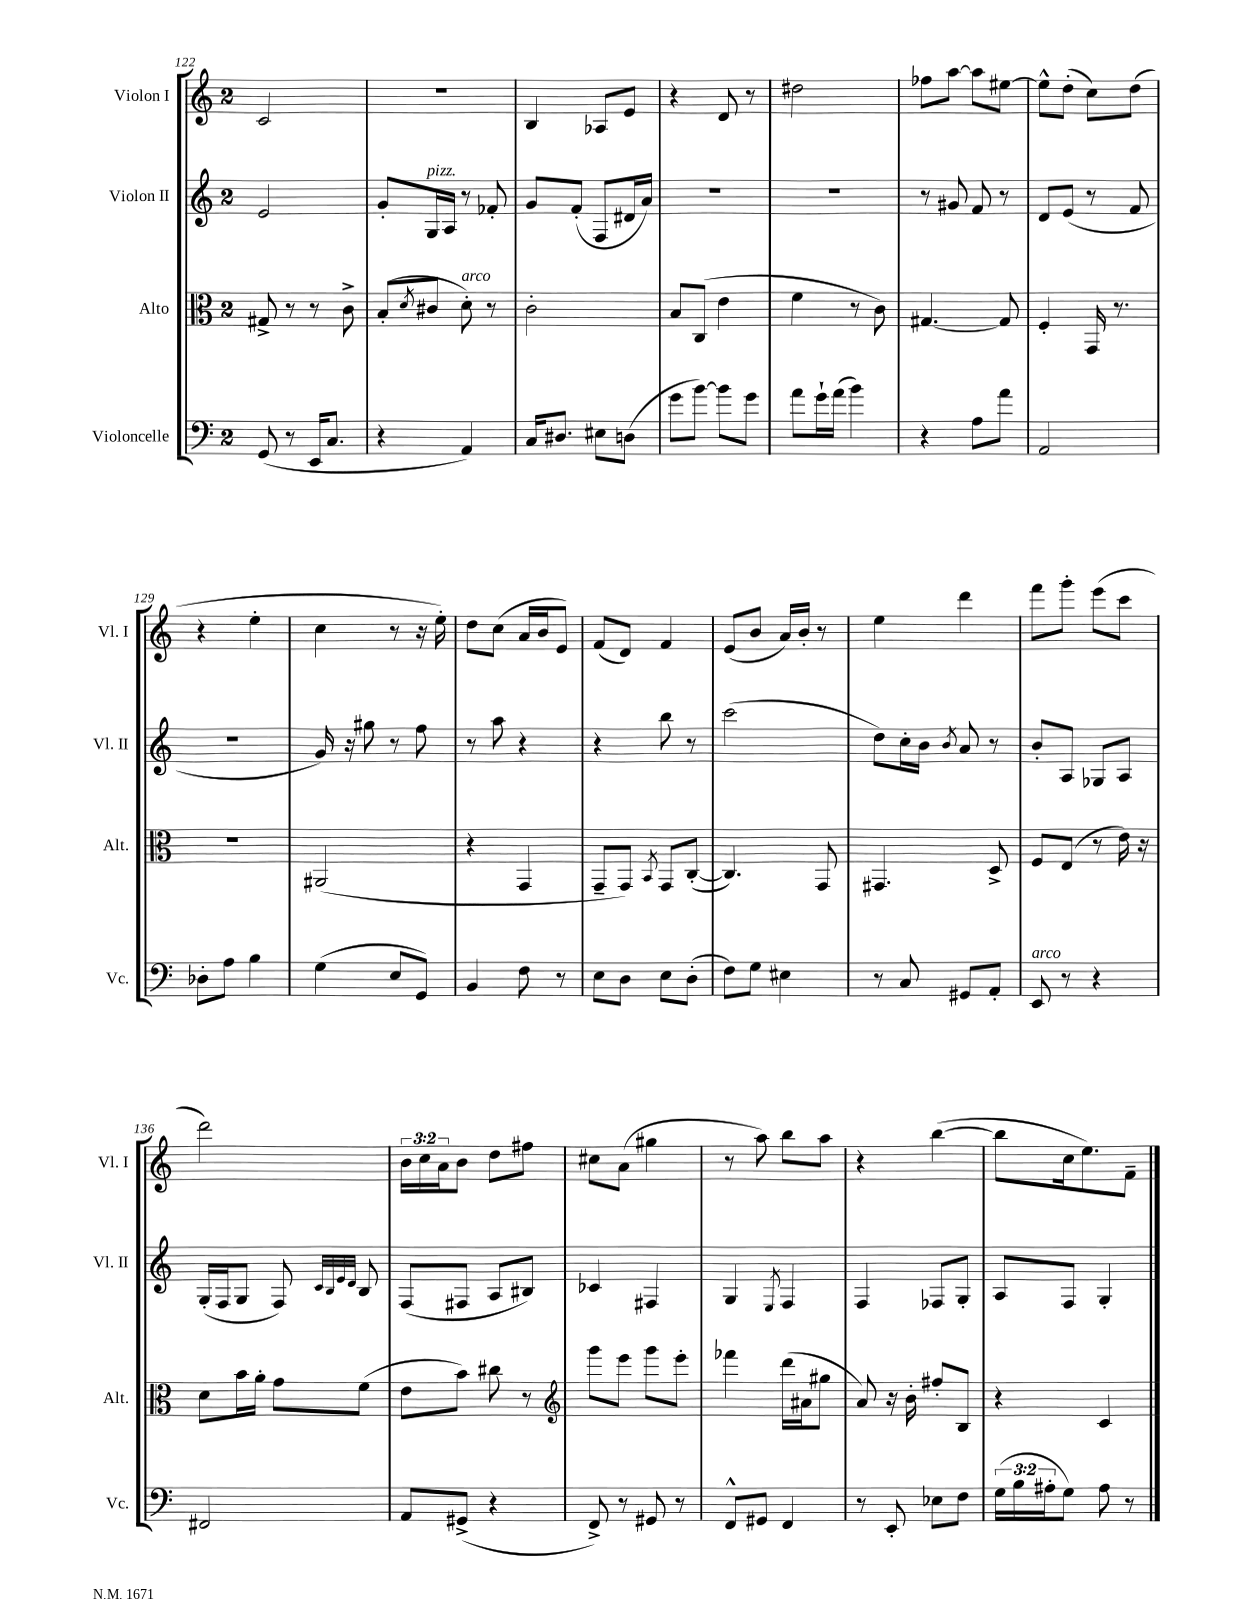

**kern	**kern	**kern	**kern
*staff4	*staff3	*staff2	*staff1
*clefF4	*clefC3	*clefG2	*clefG2
*k[]	*k[]	*k[]	*k[]
*M2/4	*M2/4	*M2/4	*M2/4
(8GG	8G#^	2e	2c
8r	8r	.	.
16EE	8r	.	.
8.C	.	.	.
.	8c^	.	.
=	=	=	=
4r	(8B'	8g'	2r
.	8qd	.	.
.	8c#	16G	.
.	.	16A	.
4AA)	8d')	8r	.
.	8r	8f-'	.
=	=	=	=
16C	2c'	8g	4B
8.D#	.	.	.
.	.	(8f'	.
8E#	.	8F	8A-
(8D	.	16d#	8e
.	.	16a)	.
=	=	=	=
8g	8B	2r	4r
[8b)	(8C	.	.
8b]	4e	.	8d
8g	.	.	8r
=	=	=	=
8a	4f	2r	2dd#
16g`	.	.	.
(16a	.	.	.
4b)	8r	.	.
.	8c)	.	.
=	=	=	=
4r	[4.G#	8r	8ff-
.	.	8g#	[8aa
8A	.	8f	8aa]
8a	8G#]	8r	[8ee#
=	=	=	=
2AA	4F'	8d	8ee#^^]
.	.	(8e	(8dd'
.	16GG	8r	8cc)
.	8.r	.	.
.	.	8f	(8dd
=	=	=	=
8D-'	2r	2r	4r
8A	.	.	.
4B	.	.	4ee'
=	=	=	=
(4G	(2AA#	16g)	4cc
.	.	16r	.
.	.	8gg#	.
8E	.	8r	8r
8GG)	.	8ff	16r
.	.	.	16ee')
=	=	=	=
4BB	4r	8r	8dd
.	.	8aa	(8cc
8F	4GG	4r	16a
.	.	.	16b
8r	.	.	8e)
=	=	=	=
8E	8GG~	4r	(8f
8D	8GG)	.	8d)
.	8qBB	.	.
8E	8GG	8bb	4f
(8D'	([8C'	8r	.
=	=	=	=
8F)	4.C])	(2ccc	(8e
8G	.	.	8b
4E#	.	.	16a)
.	.	.	16b'
.	8GG	.	8r
=	=	=	=
8r	4.GG#	8dd)	4ee
8C	.	16cc'	.
.	.	16b	.
.	.	8qb	.
8GG#	.	8a	4ddd
8AA'	8D^	8r	.
=	=	=	=
8EE	8F	8b'	8fff
8r	(8E	8A	8ggg'
4r	8r	8G-	(8eee
.	16e)	8A	8ccc
.	16r	.	.
=	=	=	=
2FF#	8d	(16G'	2ddd)
.	.	16F	.
.	16b	8G	.
.	16a'	.	.
.	8g	8F)	.
.	.	32qqc	.
.	.	32qqB	.
.	.	32qqe	.
.	.	32qqd	.
.	(8f	8B	.
=	=	=	=
8AA	8e	(8F	24b
.	.	.	24cc
.	.	.	24a
(8GG#^	8b)	8F#	8b
4r	8cc#	8A	8dd
.	8r	8B#)	8ff#
=	=	=	=
*	*clefG2	*	*
8FF^)	8ggg	4c-	8cc#
8r	8eee	.	(8a
8GG#	8ggg	4F#	4gg#
8r	8eee'	.	.
=	=	=	=
8FF^^	4fff-	4G	8r
8GG#	.	.	8aa)
.	.	8qE	.
4FF	(16ddd	4F	8bb
.	16a#	.	.
.	8gg#	.	8aa
=	=	=	=
8r	8a)	4F	4r
8EE'	16r	.	.
.	16b'	.	.
8E-	8ff#'	8F-	([4bb
8F	8B	8G'	.
=	=	=	=
(24G	4r	8A	8bb]
24B	.	.	.
24A#'	.	.	.
8G)	.	8F	16cc
.	.	.	8.ee)
8A#	4c	4G'	.
8r	.	.	8f~
==	==	==	==
*-	*-	*-	*-
